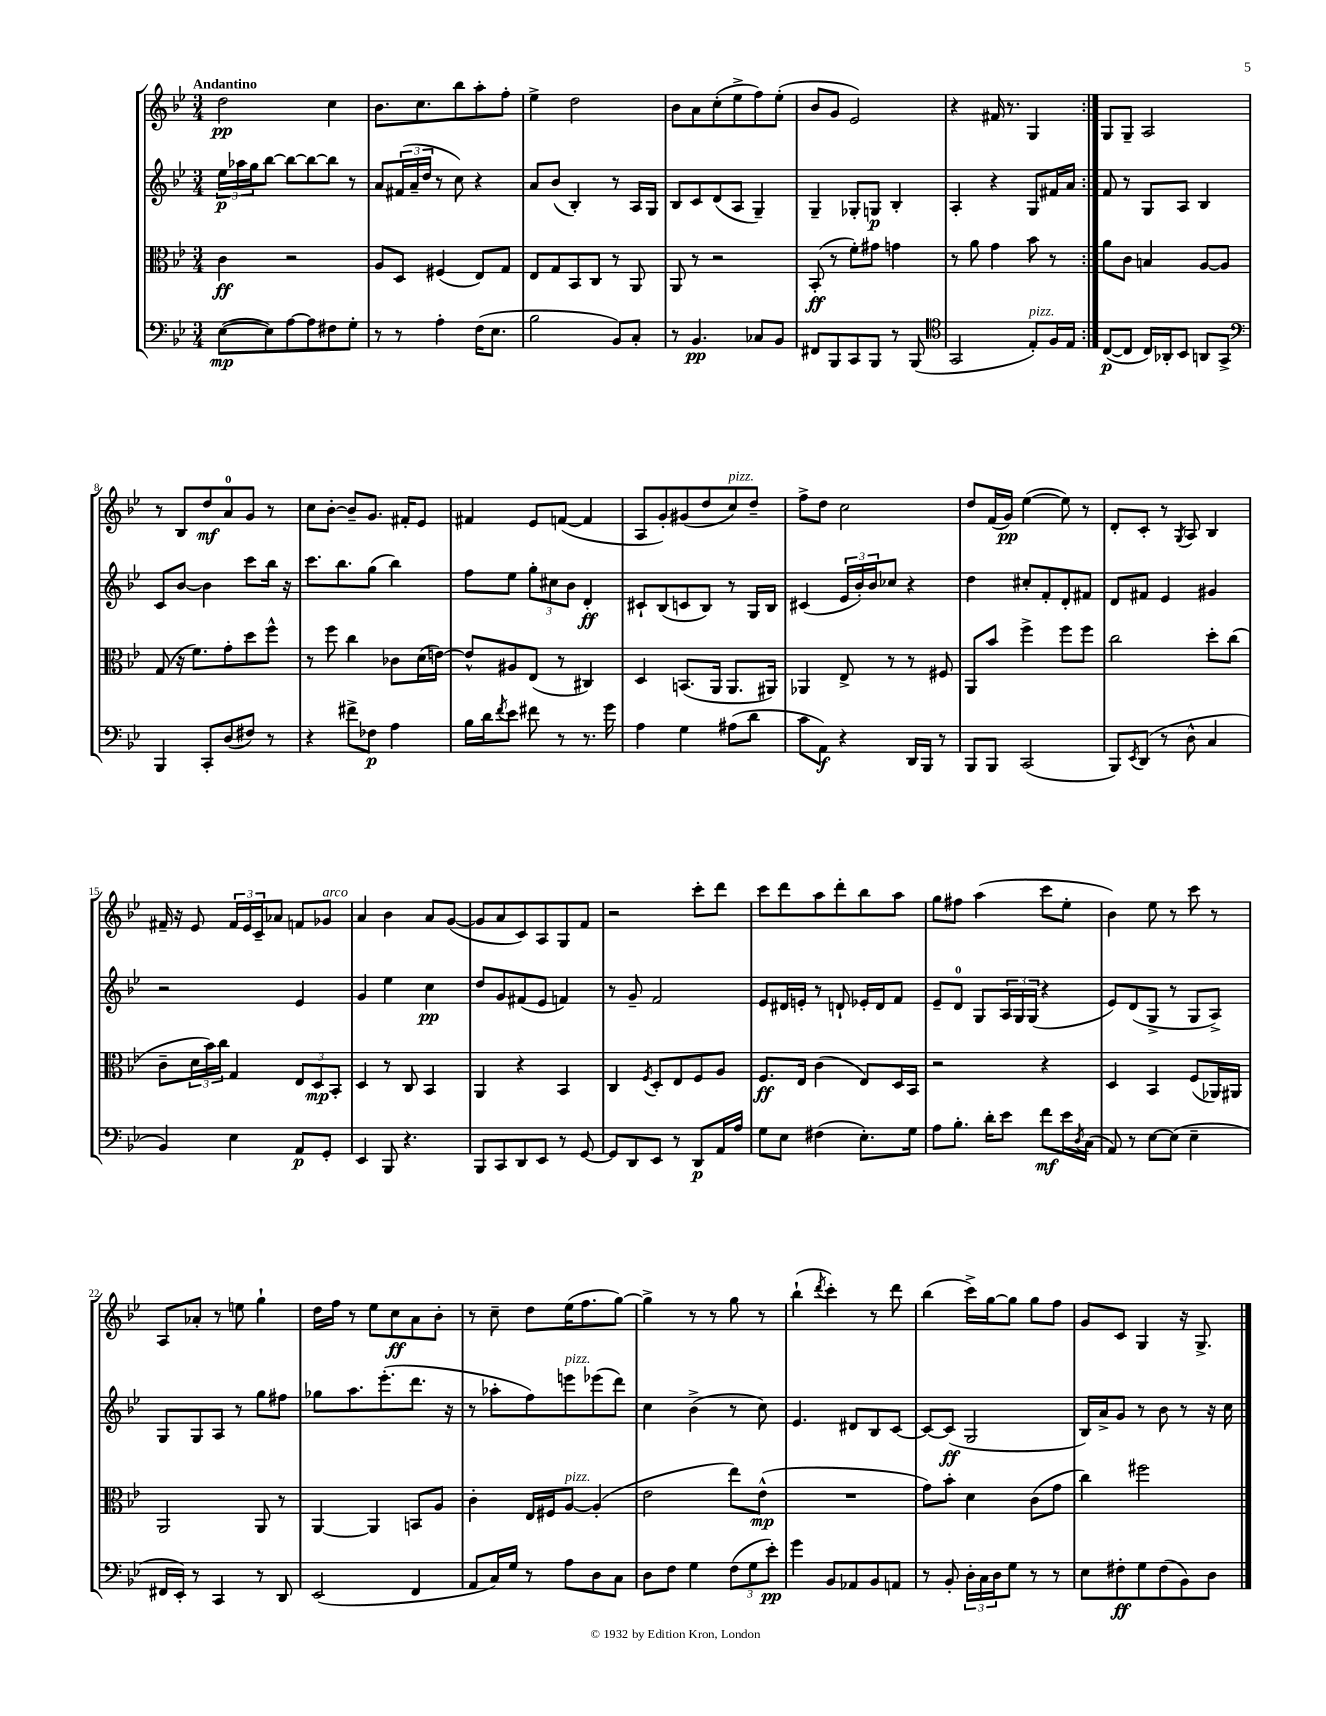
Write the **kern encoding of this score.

**kern	**kern	**kern	**kern
*staff4	*staff3	*staff2	*staff1
*clefF4	*clefC3	*clefG2	*clefG2
*k[b-e-]	*k[b-e-]	*k[b-e-]	*k[b-e-]
*M3/4	*M3/4	*M3/4	*M3/4
([8E-	4c	24ee-	2dd
.	.	24aa-	.
.	.	24gg	.
8E-])	.	[8bb-	.
[8A	2r	8bb-_	.
8A]	.	8bb-_	.
8F#	.	8bb-]	4cc
8G'	.	8r	.
=	=	=	=
8r	8A	8a	8.b-
8r	8D	(24f#	.
.	.	24a~	.
.	.	.	8.cc
.	.	24dd	.
4A'	(4F#	8r	.
.	.	8cc)	8bb-
(16F	8E-)	4r	8aa'
8.E-	.	.	.
.	8G	.	8ff'
=	=	=	=
2B-	8E-	8a	4ee-^
.	8G	(8b-	.
.	8BB-	4B-')	2dd
.	8C	.	.
8BB-)	8r	8r	.
8C'	8AA	16A	.
.	.	16G	.
=	=	=	=
8r	8AA	8B-	8b-
4.BB-	8r	8c	8a
.	2r	(8d	(8cc'
.	.	8A	8ee-^
8C-	.	4G~)	8ff)
8BB-	.	.	(8ee-'
=	=	=	=
8FF#	(8BB-'	4G~	8b-
8BBB-	8r	.	8g
8CC	8f')	8G-'	2e-)
8BBB-	8g#	8G	.
8r	4g	4B-'	.
(8BBB-	.	.	.
=	=	=	=
*clefC4	*	*	*
2GG	8r	4A'	4r
.	8a	.	.
.	4g	4r	16f#
.	.	.	8.r
8E-')	8b-	8G	4G
16F	8r	16f#	.
16E-	.	16a	.
=:|!	=:|!	=:|!	=:|!
([8C	8a	8f	8G
8C]	8c	8r	8G~
16C)	4B	8G	2A
16AA-'	.	.	.
8BB-	.	8A	.
8AA	[8A	4B-	.
8GG^	8A]	.	.
=	=	=	=
*clefF4	*	*	*
4BBB-	(8G	8c	8r
.	16r	[8b-	8B-
.	8.f)	.	.
8CC'	.	4b-]	8dd
(8D	8g'	.	8a
8F#)	8dd	8ccc	8g
8r	8ff^^	16bb-	8r
.	.	16r	.
=	=	=	=
4r	8r	8.ccc	8cc
.	8ff	.	[8b-'
.	.	8.bb-	.
8f#^	4cc	.	8b-~]
8F-	.	(8gg	8.g
4A	8c-	4bb-)	.
.	.	.	16f#'
.	(16d	.	8e-
.	[16e)	.	.
=	=	=	=
16B-	8e^^]	8ff	4f#
16d	.	.	.
8qf	.	.	.
8e-	8A#	8ee-	.
8f#	(8E-	12gg'	8e-
.	.	12cc#	.
8r	8r	.	([8f
.	.	12b-	.
8.r	4C#)	4d'	4f]
16g	.	.	.
=	=	=	=
4A	4D	8c#`	8A
.	.	(8B-	8g')
4G	(8.BB	8c	(8g#
.	.	8B-)	8dd
.	16AA	.	.
(8A#	8.AA	8r	8cc)
8d	.	16G	8dd~
.	16AA#)	16B-	.
=	=	=	=
8c	4AA-	(4c#	8ff^
8AA)	.	.	8dd
4r	8E-^	24e-	2cc
.	.	24b-')	.
.	.	24b-	.
.	8r	8cc-	.
16DD	8r	4r	.
16BBB-	.	.	.
8r	8F#	.	.
=	=	=	=
8BBB-	8AA	4dd	8dd
8BBB-	8b-	.	(16f
.	.	.	16g)
(2CC	4ff^	8cc#'	([4ee-
.	.	8f'	.
.	8ff	8d'	8ee-])
.	8ff	8f#	8r
=	=	=	=
8BBB-)	2cc	8d	8d'
8qEE-	.	.	.
(8DD	.	8f#	8c'
8r	.	4e-	8r
.	.	.	8qG
8D^^	.	.	8A
4C	8dd'	4g#	4B-
.	(8cc	.	.
=	=	=	=
4BB-)	8c~	2r	16f#~
.	.	.	16r
.	24d	.	8e-
.	24b-)	.	.
.	24cc	.	.
4E-	4G	.	24f#
.	.	.	24e-
.	.	.	24c~
.	.	.	8a-
8AA	12E-	4e-	8f
.	12D	.	.
8GG'	.	.	8g-
.	12BB-'	.	.
=	=	=	=
4EE-	4D	4g	4a
8BBB-	8r	4ee-	4b-
4.r	8C	.	.
.	4BB-	4cc	8a
.	.	.	([8g
=	=	=	=
8BBB-	4AA	8dd	8g]
8CC	.	8g	8a
8DD	4r	(8f#	8c)
8EE-	.	8e-	8A
8r	4BB-	4f)	8G
[8GG	.	.	8f
=	=	=	=
8GG]	4C	8r	2r
8DD	.	8g~	.
.	8qF	.	.
8EE-	8D'	2f	.
8r	8E-	.	.
8DD	8F	.	8ccc'
16AA	8A	.	8ddd
16A	.	.	.
=	=	=	=
8G	8.F	8e-	8ccc
8E-	.	16d#	8ddd
.	16E-	16e'	.
(4F#	(4c	8r	8aa
.	.	8d`	8ddd'
8.E-')	8E-)	16e-'	8bb-
.	.	16d	.
.	16D	8f	8aa
16G	16BB-	.	.
=	=	=	=
8A	2r	8e-~	8gg
8.B-'	.	8d	8ff#
.	.	8G	(4aa
16d'	.	.	.
8e-	.	24A	.
.	.	24G	.
.	.	(24G	.
8f	4r	4r	8ccc
16e-	.	.	8ee-'
8qD	.	.	.
(16C	.	.	.
=	=	=	=
8AA)	4D	8e-)	4b-)
8r	.	(8d	.
[8E-	4BB-	8G^	8ee-
(8E-]	.	8r	8r
4E-~	(8F	8G	8ccc
.	16AA-)	8A^)	8r
.	16AA#	.	.
=	=	=	=
16FF#	2AA	8G	8A
16EE-')	.	.	.
8r	.	8G	8a-'
4CC	.	8A	8r
.	.	8r	8ee
8r	8AA	8gg	4gg`
8DD	8r	8ff#	.
=	=	=	=
(2EE-	[4AA	8gg-	16dd
.	.	.	16ff
.	.	8.aa	8r
.	4AA]	.	8ee-
.	.	(8.eee-'	.
.	.	.	8cc
4FF	8BB	8.ddd	8a
.	8A	.	8b-'
.	.	16r	.
=	=	=	=
8AA	4c'	8r	8r
16C)	.	8aa-'	8cc~
16G	.	.	.
8r	16E-	8ff)	8dd
.	16F#	.	.
8A	[8A	8eee	(16ee-
.	.	.	8.ff
8D	(4A']	(8eee-	.
8C	.	8ddd)	[8gg)
=	=	=	=
8D	2e-	4cc	4gg^]
8F	.	.	.
4G	.	(4b-^	8r
.	.	.	8r
(12F	8ee-)	8r	8gg
12G	.	.	.
.	(8e-^^	8cc)	8r
12e-')	.	.	.
=	=	=	=
4g	2.r	4.e-	(4bb-`
.	.	.	8qddd
8BB-	.	.	4ccc')
8AA-	.	8d#	.
8BB-	.	8B-	8r
8AA	.	[8c	8ddd
=	=	=	=
8r	8g)	8c_	(4bb-
8BB-'	8b-'	(8c]	.
24D'	4d	2G	16ccc^)
24C	.	.	.
.	.	.	[16gg
24D	.	.	.
8G	.	.	8gg]
8r	(8c	.	8gg
8r	8g	.	8ff
=	=	=	=
8E-	4cc)	16B-)	8g
.	.	16a^	.
8F#'	.	8g	8c
8G	2ff#	8r	4G
(8F#	.	8b-	.
8BB-)	.	8r	16r
.	.	.	8.G^
8D	.	16r	.
.	.	16cc	.
==	==	==	==
*-	*-	*-	*-
